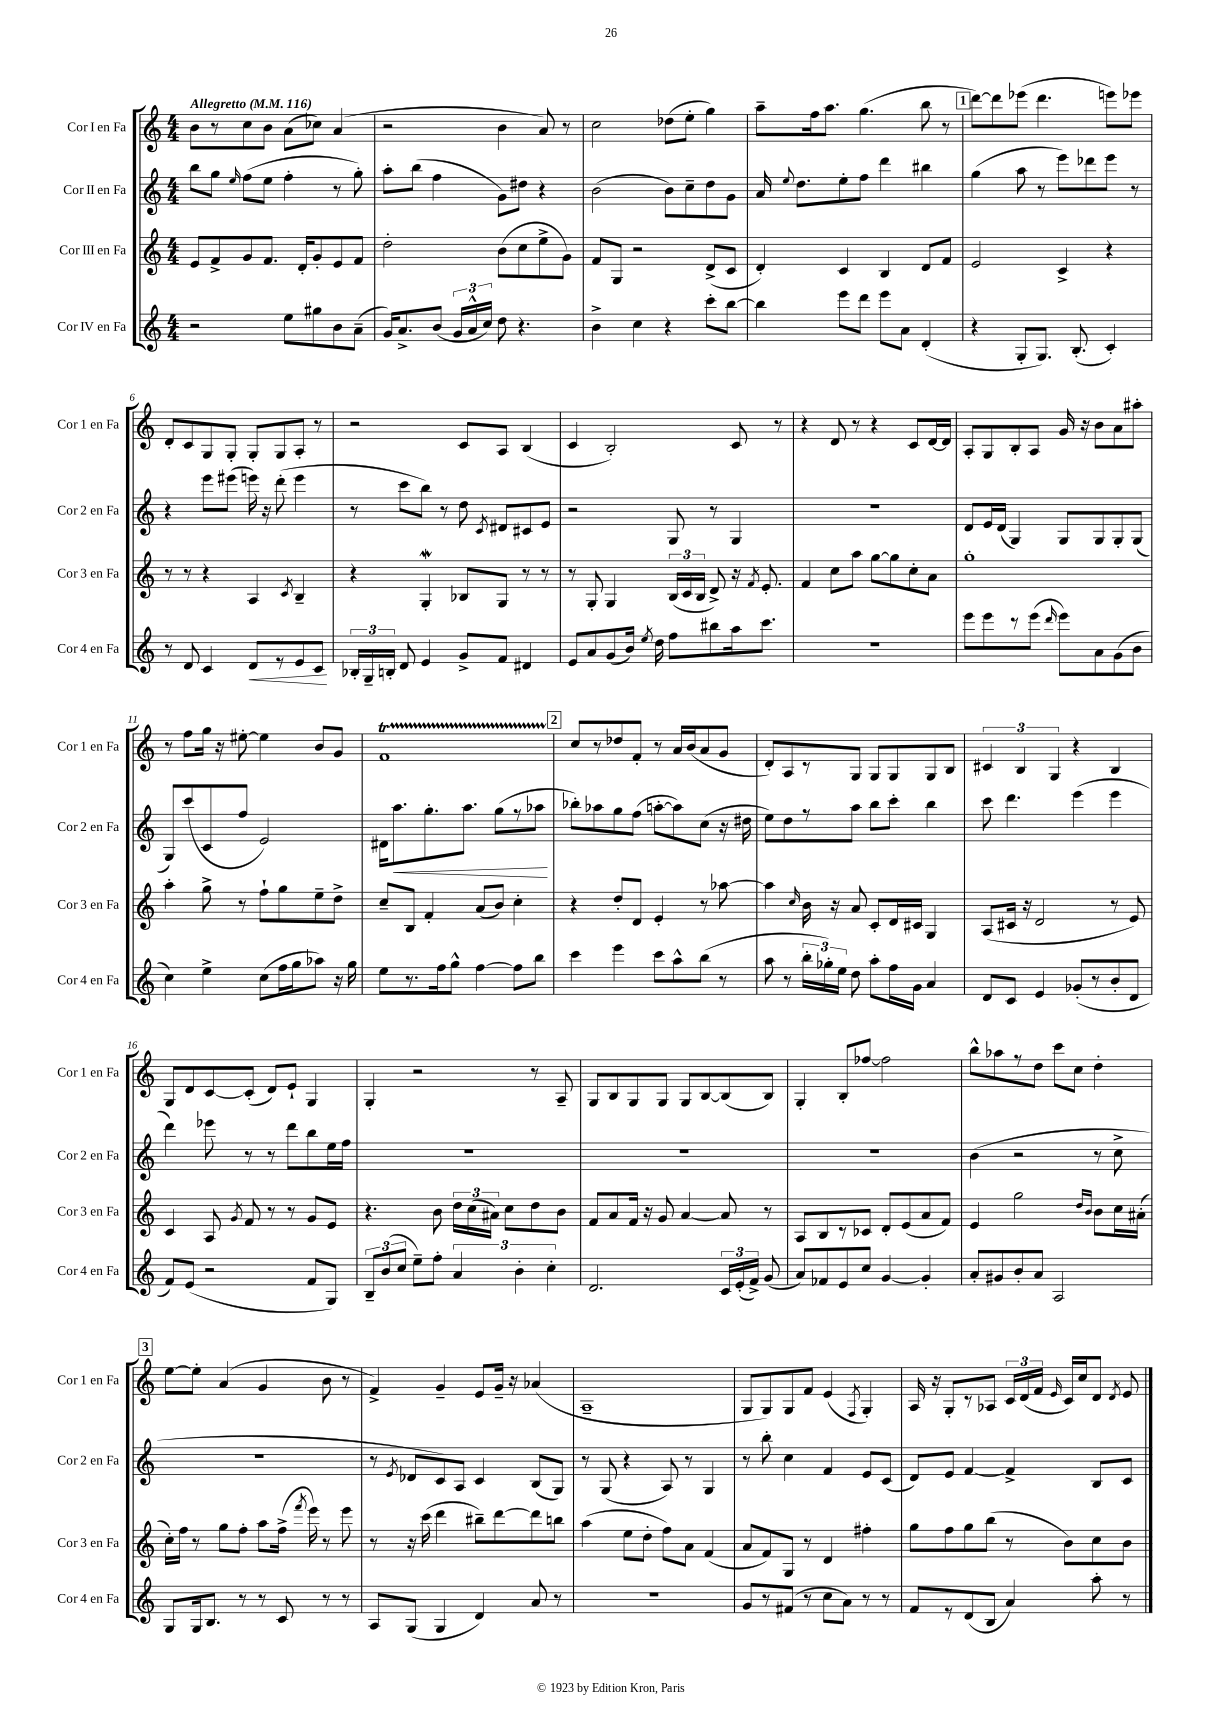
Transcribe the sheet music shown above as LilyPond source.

<<
\new StaffGroup <<
\new Staff = "s0" \with { instrumentName = "Cor I en Fa" shortInstrumentName = "Cor 1 en Fa" } {
    \clef treble \key c \major \numericTimeSignature \time 4/4 \tempo "Allegretto" 4 = 116
    \autoBeamOff b'8[ r8 c''8 b'8] a'8[( ces''8]) a'4( |
    r2 b'4 a'8) r8 |
    c''2 des''8[( e''8]-. g''4) |
    a''8[-- f''16 a''8.] g''4.( b''8 r8 |
    \mark \markup { \box "1" } d'''8[~) d'''8 ees'''8]( d'''4. e'''8[) ees'''8] |
    d'8[-. c'8 g8 g8]-. g8[-. g8 a8]-. r8 |
    r2 c'8[ a8] b4( |
    c'4 b2-.) c'8 r8 |
    r4 d'8 r8 r4 c'8[ d'16~ d'16] |
    a8[-. g8 b8-. a8] g'16 r16 b'8[ a'8 ais''8]-. |
    r8 f''8[ g''16] r16 eis''8~-. eis''4 b'8[ g'8] |
    f'1\startTrillSpan |
    \mark \markup { \box "2" } c''8[\stopTrillSpan r8 des''8 f'8]-. r8 a'16[ b'16( a'8 g'8] |
    d'8[-.) a8 r8 g8] g8[ g8 g8 b8] |
    \tuplet 3/2 { cis'4 b4 g4 } r4 b4 |
    g8[ d'8 c'8~ c'8]-.( d'8[) e'8]-! g4 |
    g4-. r2 r8 a8-- |
    g8[ b8 g8 g8] g8[ b8~ b8( b8]) |
    g4-. b8[-. fes''8]~ fes''2 |
    b''8[-^ aes''8 r8 d''8] c'''8[ c''8] d''4-. |
    \mark \markup { \box "3" } e''8[~ e''8]-. a'4( g'4 b'8 r8 |
    f'4->) g'4-- e'8[ g'16]-- r16 aes'4( |
    a1-- |
    g8[ g8) g8 f'8] e'4( \acciaccatura { f8 } g4-.) |
    a16 r16 g8[-. r8 aes8] \tuplet 3/2 { c'16[ d'16( f'16] } \grace { e'16 } c'16[) c''16 d'8] \acciaccatura { d'8 } e'8 \bar "|." |
}
\new Staff = "s1" \with { instrumentName = "Cor II en Fa" shortInstrumentName = "Cor 2 en Fa" } {
    \clef treble \key c \major \numericTimeSignature \time 4/4
    \autoBeamOff b''8[ g''8] \grace { e''16 } f''8[( e''8] f''4-. r8 g''8-.) |
    a''8[-. b''8]( f''4 g'8[) dis''8] r4 |
    b'2( b'8[) c''8-- d''8 g'8] |
    a'16 \appoggiatura { e''8 } d''8.[ e''8-. f''8] d'''4 bis''4 |
    \mark \markup { \box "1" } g''4( a''8 r8 e'''8[) des'''8 e'''8] r8 |
    r4 e'''8[ eis'''8]( e'''16) r16 d'''8-.( e'''4 |
    r8 c'''8[ b''8]) r8 d''8 \acciaccatura { c'8 } dis'8[ cis'8 e'8] |
    r2 g8 r8 g4 |
    R1 |
    d'8[ e'16 d'16]( g4) g8[ g8 g8-. g8]( |
    g8[) c'''8( c'8 f''8] e'2) |
    dis'16[ a''8.\< g''8.-. a''8.] g''8[( r8 aes''8]\! |
    \mark \markup { \box "2" } bes''8[-.) aes''8 g''8 f''8]( a''8[~-. a''8) c''8]( r16 dis''16 |
    e''8[) d''8 r8 a''8] b''8[ c'''8]-. b''4 |
    c'''8 d'''4. e'''4( e'''4 |
    d'''4) ees'''8 r8 r8 d'''8[ b''8 e''16 f''16] |
    R1 |
    R1 |
    R1 |
    b'4( r2 r8 c''8-> |
    \mark \markup { \box "3" } r1 |
    r8 \acciaccatura { e'8 } des'8[ c'8) a8] c'4 b8[( g8]) |
    r8 g8( r4 a8) r8 g4 |
    r8 b''8-. c''4 f'4 e'8[ c'8]( |
    d'8[) e'8] f'4~ f'4-> b8[ c'8] \bar "|." |
}
\new Staff = "s2" \with { instrumentName = "Cor III en Fa" shortInstrumentName = "Cor 3 en Fa" } {
    \clef treble \key c \major \numericTimeSignature \time 4/4
    \autoBeamOff e'8[ f'8-> g'8 f'8.] d'16[-. g'8-. e'8 f'8] |
    d''2-. b'8[( c''8 e''8-> g'8]) |
    f'8[ g8] r2 d'8[->( c'8] |
    d'4-.) c'4 b4 d'8[ f'8] |
    \mark \markup { \box "1" } e'2 c'4-> r4 |
    r8 r8 r4 a4 \acciaccatura { c'8 } b4-- |
    r4 g4-.\mordent bes8[ g8] r8 r8 |
    r8 g8-. g4 \tuplet 3/2 { b16[( c'16 b16] } d'8->) r16 \acciaccatura { f'8 } e'8.-. |
    f'4 c''8[ a''8] g''8[~ g''8 c''8-. a'8] |
    g''1-. |
    a''4-. g''8-> r8 f''8[-! g''8 e''8-- d''8]-> |
    c''8[-- b8] f'4-. a'8[( b'8]) c''4-. |
    \mark \markup { \box "2" } r4 d''8[-. d'8] e'4-. r8 aes''8~ |
    aes''4 \grace { c''16 } b'16 r16 a'8 c'8[-. d'16 cis'16] g4 |
    a8[( cis'16] r16 d'2 r8 e'8) |
    c'4 a8 \acciaccatura { g'8 } f'8 r8 r8 g'8[ e'8] |
    r4. b'8 \tuplet 3/2 { d''16[ c''16( ais'16]) } c''8[ d''8 b'8] |
    f'8[ a'8 f'16] r16 g'8 a'4~ a'8 r8 |
    a8[ b8 r8 ces'8] d'8[-. e'8( a'8 f'8]) |
    e'4 g''2 \grace { d''16[ b'16] } b'8[ c''16 ais'16]-.( |
    \mark \markup { \box "3" } c''16[-.) f''16] r8 g''8[ f''8]-. a''8[ f''16]->( \acciaccatura { f'''8 } e'''16) r8 e'''8 |
    r8 r16 c'''16( d'''4 bis''8[--) d'''8~ d'''8 b''8] |
    a''4( e''8[ d''8]-. f''8[) a'8] f'4( |
    a'8[ f'8) g8] r8 d'4 fis''4-. |
    g''8[ f''8 g''8 b''8]( r8 b'8[) c''8 b'8] \bar "|." |
}
\new Staff = "s3" \with { instrumentName = "Cor IV en Fa" shortInstrumentName = "Cor 4 en Fa" } {
    \clef treble \key c \major \numericTimeSignature \time 4/4
    \autoBeamOff r2 e''8[ gis''8 b'8 a'8]--( |
    g'16[) a'8.-> b'8]( \tuplet 3/2 { g'16[ a'16-^ c''16]) } d''8 r4. |
    b'4-> c''4 r4 c'''8[-. b''8]~ |
    b''4 e'''8[ d'''8] e'''8[ a'8] d'4-.( |
    \mark \markup { \box "1" } r4 g8[-. g8.]) b8.-.( c'4-.) |
    r8 d'8 c'4 d'8[\< r8 e'8 c'8]\! |
    \tuplet 3/2 { bes16[-. g16-- b16]-. } d'8 e'4 g'8[-> f'8] dis'4 |
    e'8[ a'8 g'8( b'16]) \acciaccatura { e''8 } d''16 f''8[ bis''8 a''16 c'''8.] |
    R1 |
    e'''8[ e'''8 r8 e'''8]( \grace { d'''16 } e'''8[) a'8 g'8( b'8] |
    c''4) e''4-> c''8[( f''16 g''16 aes''8]) r16 g''16 |
    e''8[ r8. f''16 g''8]-^ f''4~ f''8[ b''8] |
    \mark \markup { \box "2" } c'''4 e'''4 c'''8[ a''8-^ b''8]( r8 |
    a''8 r8 \tuplet 3/2 { b''16[-. ges''16-.) e''16] } d''8 a''8[-. f''16 g'16] a'4 |
    d'8[ c'8] e'4 ges'8[-.( r8 b'8-. d'8] |
    f'8[) e'8]( r2 f'8[ g8]) |
    \tuplet 3/2 { b8[-- b'8( c''8] } e''8[--) f''8]-. \tuplet 3/2 { a'4 b'4-. c''4-. } |
    d'2. \tuplet 3/2 { c'16[ e'16-.( f'16]->) } g'8( |
    a'8[) fes'8 e'8 c''8] g'4~ g'4-. |
    a'8[-. gis'8 b'8-. a'8] a2 |
    \mark \markup { \box "3" } g8[ g16 b8.] r8 r8 c'8 r8 r8 |
    a8[ g8]( g4 d'4) a'8 r8 |
    r1 |
    g'8[ r8 fis'8]( r8 c''8[ a'8]) r8 r8 |
    f'8[ r8 d'8( b8] a'4) a''8-. r8 \bar "|." |
}
>>
>>
